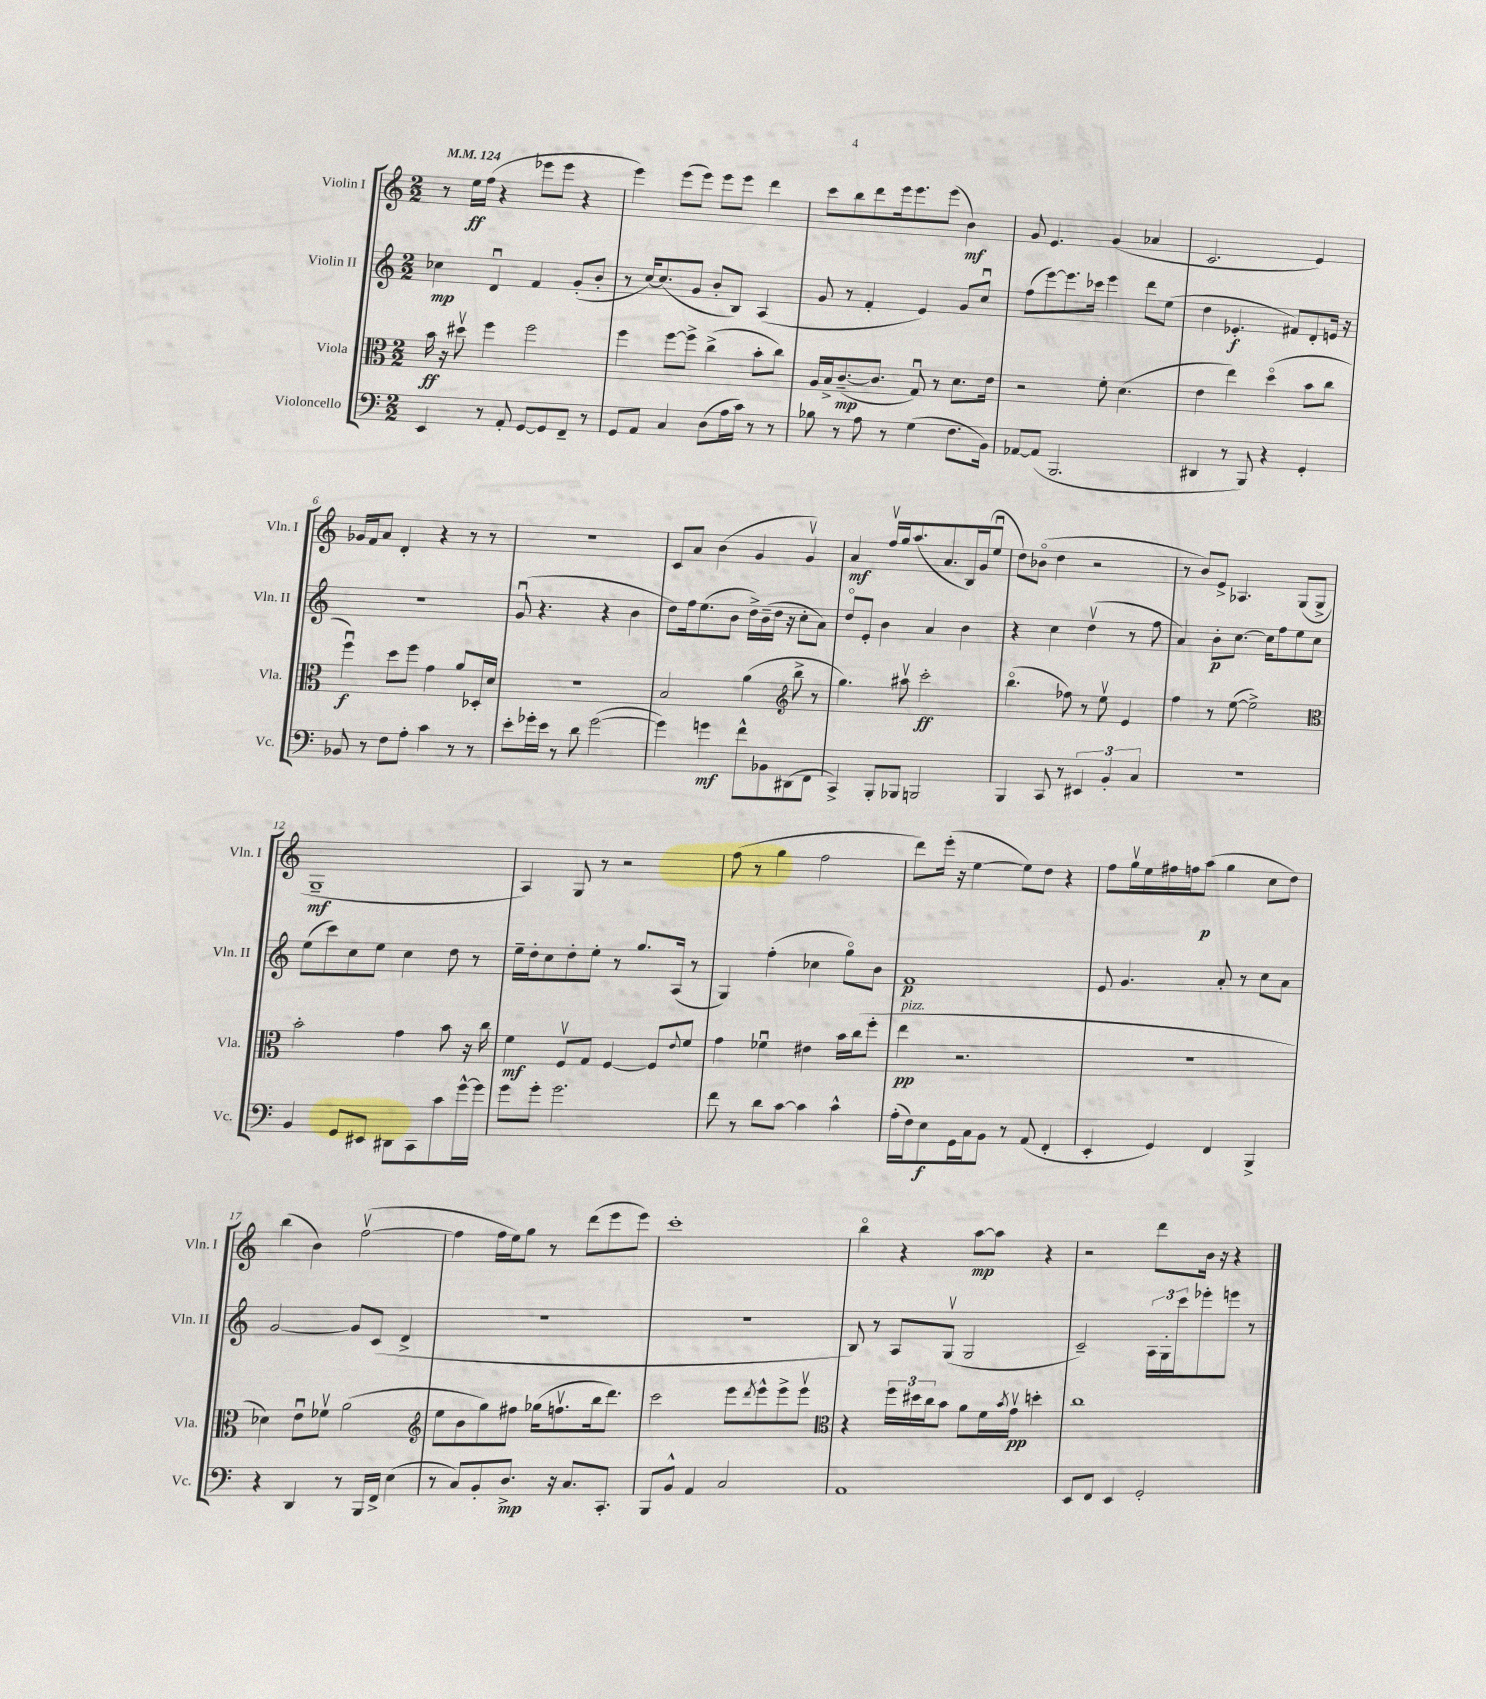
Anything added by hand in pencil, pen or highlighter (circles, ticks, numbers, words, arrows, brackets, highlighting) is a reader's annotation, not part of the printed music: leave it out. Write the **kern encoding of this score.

**kern	**dynam	**kern	**dynam	**kern	**dynam	**kern	**dynam
*part4	*part4	*part3	*part3	*part2	*part2	*part1	*part1
*staff4	*staff4	*staff3	*staff3	*staff2	*staff2	*staff1	*staff1
*I"Violoncello	*	*I"Viola	*	*I"Violin II	*	*I"Violin I	*
*I'Vc.	*	*I'Vla.	*	*I'Vln. II	*	*I'Vln. I	*
*clefF4	*	*clefC3	*	*clefG2	*	*clefG2	*
*k[]	*	*k[]	*	*k[]	*	*k[]	*
*M2/2	*	*M2/2	*	*M2/2	*	*M2/2	*
*MM124	*	*MM124	*	*MM124	*	*MM124	*
=1	=1	=1	=1	=1	=1	=1	=1
4EE/	.	16b\	ff	4cc-X\	mp	8r	.
.	.	16r	.	.	.	.	.
.	.	8dd#Xv\	.	.	.	16ee\LL	ff
.	.	.	.	.	.	(16ff\JJ	.
8r	.	4ff\	.	4du/	.	4r	.
8AA'/	.	.	.	.	.	.	.
[8GG/L	.	2ff\	.	4f/	.	8eee-X\L	.
8GG/]	.	.	.	.	.	8eee-\J	.
8FF~/J	.	.	.	(8g'/L	.	4r	.
8r	.	.	.	8b'/J	.	.	.
=2	=2	=2	=2	=2	=2	=2	=2
8GG/L	.	4ff\	.	8r	.	4eee\)	.
8AA/J	.	.	.	[16cc/KL)	.	.	.
.	.	.	.	(8.cc/]	.	.	.
4C/	.	[8ff\L	.	.	.	(8eee\L	.
.	.	8ff^\J]	.	8g/J	.	8eee\J)	.
(8D\L	.	(4cc^\	.	8b'/L	.	8eee\L	.
16A\L	.	.	.	8B/J)	.	8eee\J	.
16c\JJ)	.	.	.	.	.	.	.
8r	.	8b'\L	.	(4A/	.	4ddd\	.
8r	.	8cc\J)	.	.	.	.	.
=3	=3	=3	=3	=3	=3	=3	=3
8B-X\	.	16A/LL	.	8g/	.	8ccc\L	.
.	.	16B^/J	.	.	.	.	.
8r	.	([8.c~/	mp	8r	.	8bb\	.
8A\	.	.	.	4f'/	.	8ddd\	.
.	.	8.c/J]	.	.	.	.	.
8r	.	.	.	.	.	16eee\k	.
.	.	.	.	.	.	8.eee\	.
(4G\	.	8Gu/)	.	4e/)	.	.	.
.	.	8r	.	.	.	(8eee\J	.
8.F\L	.	8.d\L	.	8g/L	.	4b\)	mf
.	.	.	.	8ccu/J	.	.	.
16BB\Jk)	.	16e\Jk	.	.	.	.	.
=4	=4	=4	=4	=4	=4	=4	=4
[8AA-X/L	.	2r	.	(8ff\L	.	8g/	.
(8AA-/J]	.	.	.	[8eee\)	.	4.e/	.
2.BBB/	.	.	.	8.eee\]	.	.	.
.	.	.	.	16ccc-X\Jk	.	.	.
.	.	8f'\	.	4eee\	.	(4g/	.
.	.	(4.d\	.	.	.	.	.
.	.	.	.	8ddd\L	.	4a-X/	.
.	.	.	.	(8ee\J	.	.	.
=5	=5	=5	=5	=5	=5	=5	=5
4DD#X/	.	4e\	.	4dd\	.	2.c/	.
8r	.	4ee\)	.	4.e-X'/	f	.	.
8BBB/)	.	.	.	.	.	.	.
4r	.	(4dd\	.	.	.	.	.
.	.	.	.	8f#X/L)	.	.	.
4GG'/	.	8b\L	.	8d'/	.	4e/)	.
.	.	8cc\J	.	16en/Jk	.	.	.
.	.	.	.	16r	.	.	.
!!LO:LB:g=z
=6	=6	=6	=6	=6	=6	=6	=6
8BB-X/	.	4ffu\)	f	1r	.	16g-X/LL	.
.	.	.	.	.	.	16f/J	.
8r	.	.	.	.	.	8a/J	.
8F\L	.	8dd\L	.	.	.	4d'/	.
8A'\J	.	8ff\J	.	.	.	.	.
4c\	.	4g\	.	.	.	4r	.
8r	.	8a/L	.	.	.	8r	.
8r	.	16D-X'/L	.	.	.	8r	.
.	.	16d/JJ	.	.	.	.	.
=7	=7	=7	=7	=7	=7	=7	=7
8e'\L	.	1r	.	(8gu/	.	1r	.
16g-X'\L	.	.	.	4.r	.	.	.
16e\JJ	.	.	.	.	.	.	.
8r	.	.	.	.	.	.	.
8d\	.	.	.	.	.	.	.
([2g-\	.	.	.	4r	.	.	.
.	.	.	.	4b\	.	.	.
=8	=8	=8	=8	=8	=8	=8	=8
4g-\])	.	2B/	.	8dd\L)	.	8c/L	.
.	.	.	.	16ff\k	.	8a/J	.
.	.	.	.	(8.ee\	.	.	.
4gn\	mf	.	.	.	.	(4b\	.
.	.	.	.	8b\J	.	.	.
8f^^\L	.	(4a\	.	16dd^\LL)	.	4g/	.
.	.	.	.	(16b~\	.	.	.
8BB-X\	.	.	.	16dd\JJ	.	.	.
.	.	.	.	16r	.	.	.
*	*	*clefG2	*	*	*	*	*
(8DD#X\	.	8bb^\	.	8cc'\L	.	4gv/)	.
8FF\J	.	8r	.	8a\J)	.	.	.
=9	=9	=9	=9	=9	=9	=9	=9
4CC^/)	.	4.gg\)	.	8dd/L	.	4a/	mf
.	.	.	.	8e'/J	.	.	.
8BBB'/L	.	.	.	4b\	.	16ffv/LL	.
.	.	.	.	.	.	16gg/J	.
8BBB-X/J	.	8aa#Xv\	.	.	.	(8.aa/	.
2BBBn/	.	2ccc'\	ff	4a/	.	.	.
.	.	.	.	.	.	8.a/	.
.	.	.	.	4b\	.	16B/L)	.
.	.	.	.	.	.	(16g/J	.
.	.	.	.	.	.	8eeu/J	.
=10	=10	=10	=10	=10	=10	=10	=10
4BBB/	.	(4.bb\	.	4r	.	8dd\L)	.
.	.	.	.	.	.	(8b-X\J	.
8CC/	.	.	.	4cc\	.	4dd\	.
8r	.	8ff-X\)	.	.	.	.	.
6EE#X/	.	8r	.	(4ddv\	.	2r	.
.	.	8eev\	.	.	.	.	.
6BB'/	.	.	.	.	.	.	.
.	.	4e/	.	8r	.	.	.
6C/	.	.	.	.	.	.	.
.	.	.	.	8ff\	.	.	.
=11	=11	=11	=11	=11	=11	=11	=11
1r	.	4ff\	.	4a/)	.	8r	.
.	.	.	.	.	.	8b/L)	.
.	.	8r	.	8b'\L	p	8e^/J	.
.	.	([8ee\	.	[8.cc\J	.	4.A-X/	.
.	.	2ee^\])	.	.	.	.	.
.	.	.	.	16cc\KL]	.	.	.
.	.	.	.	8ff\	.	.	.
.	.	.	.	8ee\	.	(8G/L	.
.	.	.	.	8cc\J	.	8G^/J	.
!!LO:LB:g=z
=12	=12	=12	=12	=12	=12	=12	=12
*	*	*clefC3	*	*	*	*	*
4BB/	.	2b'\	.	(8ee\L	.	1G~	mf
.	.	.	.	8ccc\)	.	.	.
8GG/L	.	.	.	8cc\	.	.	.
8EE#X/J	.	.	.	8ee\J	.	.	.
8DD#X\L	.	4g\	.	4cc\	.	.	.
8CC\	.	.	.	.	.	.	.
8c\	.	8b\	.	8dd\	.	.	.
[16g^^\L	.	16r	.	8r	.	.	.
16g\JJ]	.	16cc\	.	.	.	.	.
=13	=13	=13	=13	=13	=13	=13	=13
8g\L	.	4f\	mf	16ee~\LL	.	4A/)	.
.	.	.	.	16dd'\J	.	.	.
8g'\J	.	.	.	8cc\	.	.	.
2.g\	.	8Fv/L	.	8dd'\	.	8G/	.
.	.	8G/J	.	8ee'\J	.	8r	.
.	.	[4F/	.	8r	.	2r	.
.	.	.	.	8.gg/L	.	.	.
.	.	8F/L]	.	.	.	.	.
.	.	.	.	(16A/Jk	.	.	.
.	.	8qqe/	.	.	.	.	.
.	.	8f/J	.	8r	.	.	.
=14	=14	=14	=14	=14	=14	=14	=14
8f\	.	4g\	.	4G/)	.	(8ff\	.
8r	.	.	.	.	.	8r	.
8d\L	.	4f-Xu\	.	(4ff'\	.	4gg\	.
[8c\J	.	.	.	.	.	.	.
4c\]	.	4e#X\	.	4cc-X\	.	2ff\	.
4c^^\	.	16b\LL	.	8gg\L)	.	.	.
.	.	(16cc\J	.	.	.	.	.
.	.	8ff'\J	.	8b\J	.	.	.
=15	=15	=15	=15	=15	=15	=15	=15
!	!	!LO:TX:a:i:t=pizz.	!	!	!	!	!
(16A'\LL	.	4ee\	pp	1f	p	8ddd\L)	.
16F\J)	.	.	.	.	.	.	.
8E\	f	.	.	.	.	(16eee'\Jk	.
.	.	.	.	.	.	16r	.
16GG\L	.	2.r	.	.	.	[4ee\	.
16C\J	.	.	.	.	.	.	.
8BB\J	.	.	.	.	.	.	.
8r	.	.	.	.	.	8ee\L])	.
(8AA/	.	.	.	.	.	8dd\J	.
4FF'/	.	.	.	.	.	4r	.
=16	=16	=16	=16	=16	=16	=16	=16
4EE'/	.	1r	.	8e/	.	8ff\L	.
.	.	.	.	4.g/	.	16ggv\L	.
.	.	.	.	.	.	16ee\	.
4GG/)	.	.	.	.	.	16ff#X\	.
.	.	.	.	.	.	16ffn\J	.
.	.	.	.	.	.	(8aa\J	p
4FF/	.	.	.	8a'/	.	4gg\	.
.	.	.	.	8r	.	.	.
4BBB^/	.	.	.	8cc\L	.	8cc\L	.
.	.	.	.	8a\J	.	8dd\J)	.
!!LO:LB:g=z
=17	=17	=17	=17	=17	=17	=17	=17
4r	.	4d-X\)	.	[2g/	.	(4bb\	.
4DD/	.	8eu\L	.	.	.	4b\)	.
.	.	8f-Xv\J	.	.	.	.	.
8r	.	(2a\	.	8g/L]	.	([2ffv\	.
16BBB/LL	.	.	.	(8c/J	.	.	.
16FF^/JJ	.	.	.	.	.	.	.
(4E\	.	.	.	4d^/	.	.	.
=18	=18	=18	=18	=18	=18	=18	=18
*	*	*clefG2	*	*	*	*	*
8r	.	8ee\L	.	1r	.	4ff\]	.
8C/L)	.	8b\	.	.	.	.	.
8BB'/	.	8gg\)	.	.	.	16ff\LL	.
.	.	.	.	.	.	16ee\J)	.
8.D^/J	mp	8ff#X\J	.	.	.	8gg\J	.
.	.	(16gg-X\KL	.	.	.	8r	.
16r	.	8.ffnv\	.	.	.	.	.
8.C/L	.	.	.	.	.	(8ddd\L	.
.	.	16bb\k	.	.	.	8eee\	.
8.CC'/J	.	8.ddd\J)	.	.	.	.	.
.	.	.	.	.	.	8eee\J)	.
=19	=19	=19	=19	=19	=19	=19	=19
8BBB/L	.	2ccc\	.	1r	.	1ccc'	.
8BB^^/J	.	.	.	.	.	.	.
4AA/	.	.	.	.	.	.	.
2C/	.	8eee\L	.	.	.	.	.
.	.	8qddd/	.	.	.	.	.
.	.	8eee^^\	.	.	.	.	.
.	.	8eee^\	.	.	.	.	.
.	.	8eeev\J	.	.	.	.	.
=20	=20	=20	=20	=20	=20	=20	=20
*	*	*clefC3	*	*	*	*	*
1AA	.	4r	.	8B/)	.	4bb\	.
.	.	.	.	8r	.	.	.
.	.	24ff\LL	.	8A/L	.	4r	.
.	.	24dd#X\	.	.	.	.	.
.	.	24cc\J	.	.	.	.	.
.	.	8b\J	.	(8Gv/J	.	.	.
.	.	8a\L	.	2G/	.	[8aa\L	mp
.	.	16f\L	.	.	.	8aa\J]	.
.	.	8qb/	.	.	.	.	.
.	.	16gv\JJ	pp	.	.	.	.
.	.	4ddn'\	.	.	.	4r	.
=21	=21	=21	=21	=21	=21	=21	=21
8EE/L	.	1cc	.	2c~/)	.	2r	.
8FF/J	.	.	.	.	.	.	.
4EE/	.	.	.	.	.	.	.
2GG'/	.	.	.	24A\LL	.	8ddd\L	.
.	.	.	.	24G'\	.	.	.
.	.	.	.	24ccc\J	.	.	.
.	.	.	.	8eee-X'\	.	16b\Jk	.
.	.	.	.	.	.	16r	.
.	.	.	.	8eeen\J	.	4r	.
.	.	.	.	8r	.	.	.
==	==	==	==	==	==	==	==
*-	*-	*-	*-	*-	*-	*-	*-
